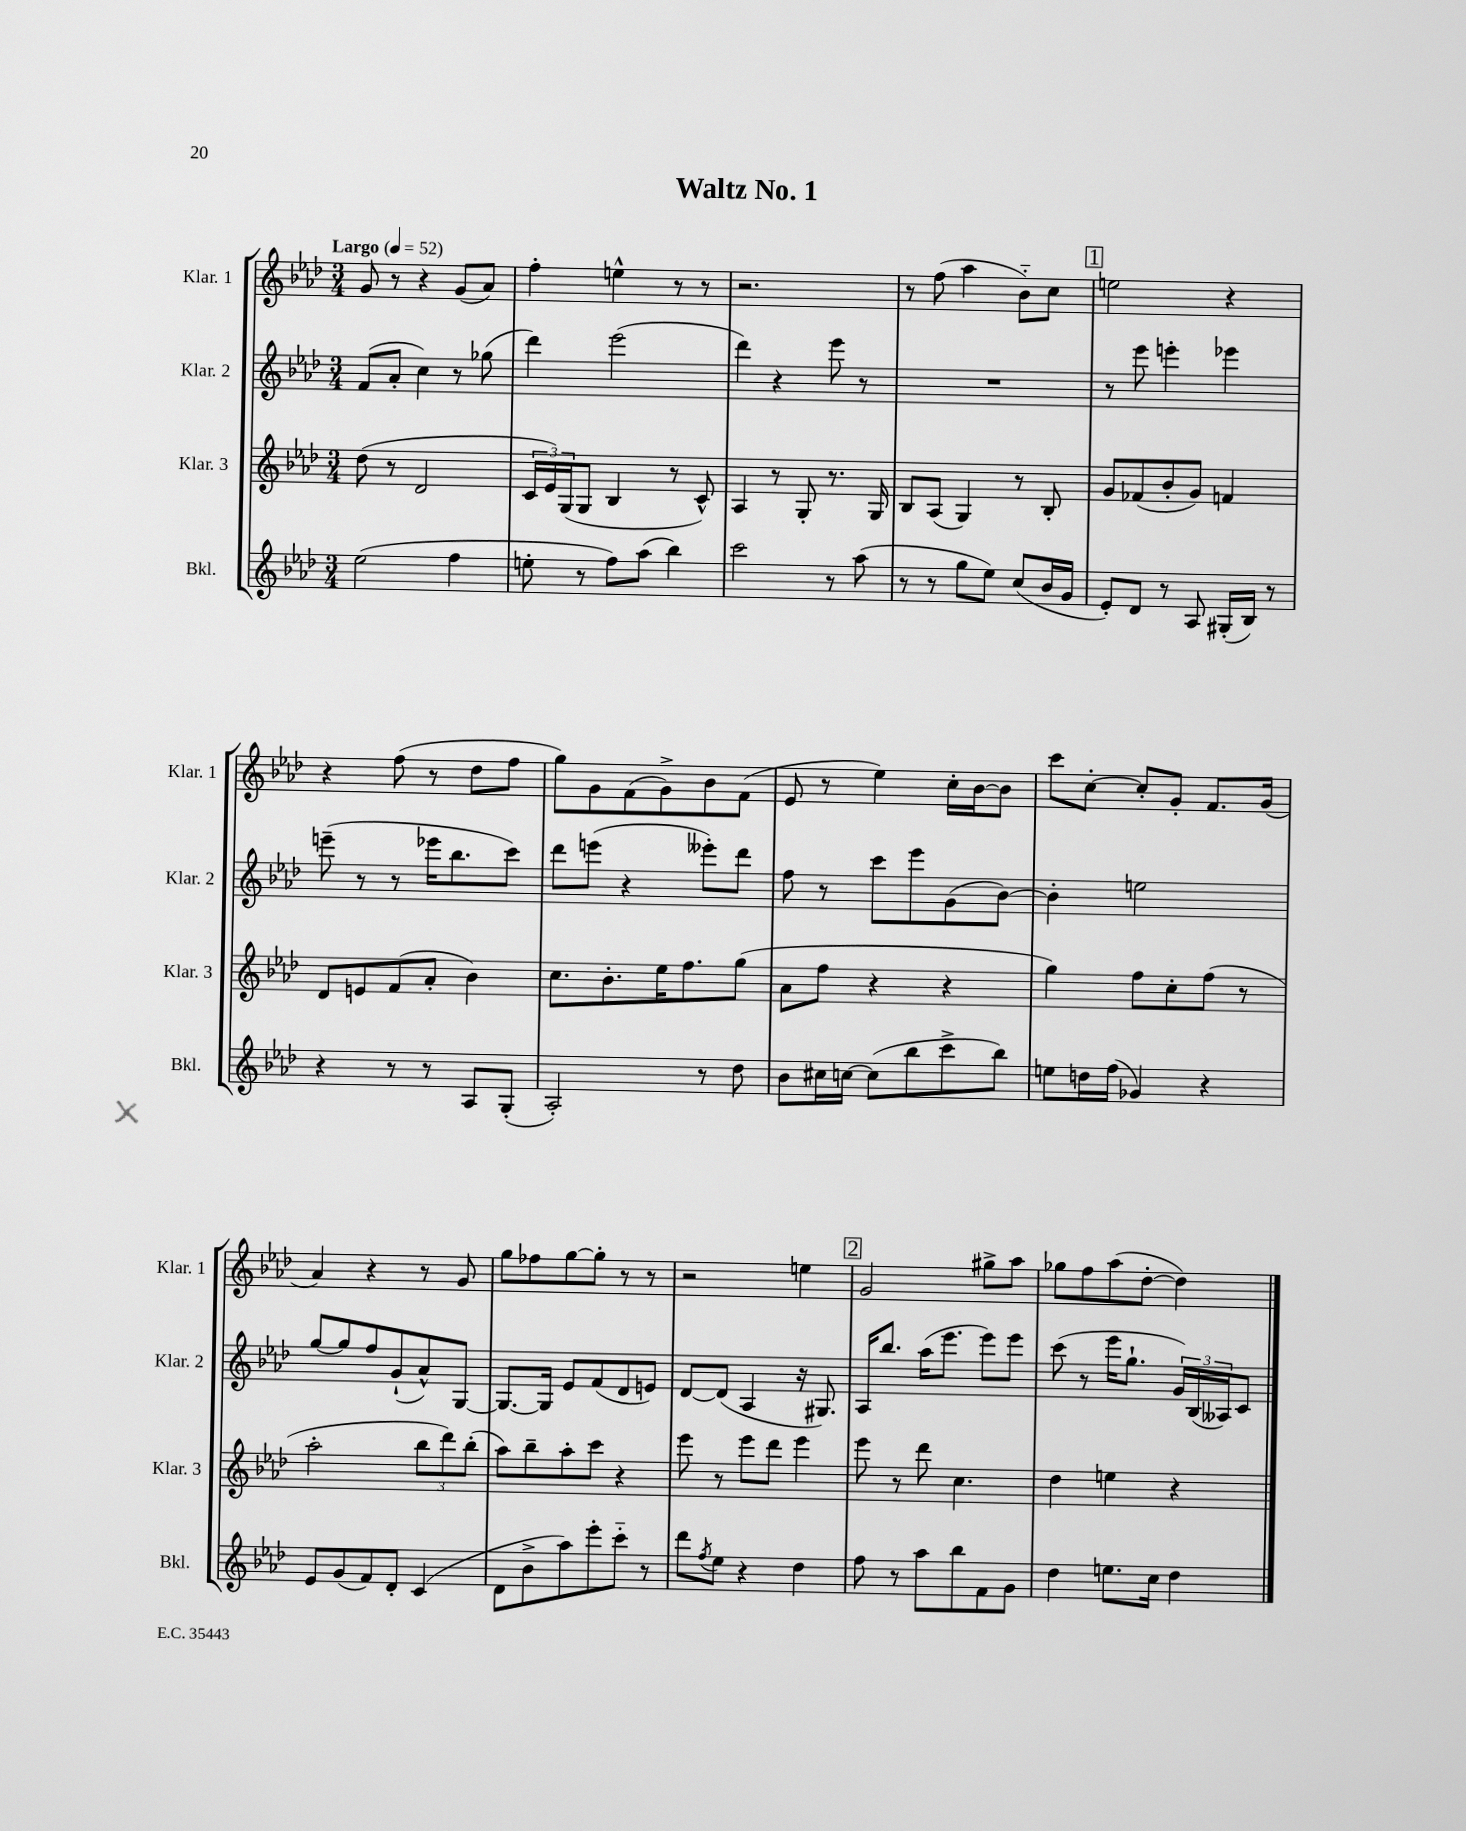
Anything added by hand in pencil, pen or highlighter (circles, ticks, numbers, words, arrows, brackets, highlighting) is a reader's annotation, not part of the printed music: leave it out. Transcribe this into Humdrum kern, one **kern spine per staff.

**kern	**kern	**kern	**kern
*staff4	*staff3	*staff2	*staff1
*clefG2	*clefG2	*clefG2	*clefG2
*k[b-e-a-d-]	*k[b-e-a-d-]	*k[b-e-a-d-]	*k[b-e-a-d-]
*M3/4	*M3/4	*M3/4	*M3/4
*MM52	*MM52	*MM52	*MM52
(2ee-\	(8dd-\	(8f/L	8g/
.	8r	8a-'/J	8r
.	2d-/	4cc\)	4r
4ff\	.	8r	(8g/L
.	.	(8gg-\	8a-/J)
=	=	=	=
8ee'\	24c/LL	4ddd-\)	4ff'\
.	24e-/)	.	.
.	(24G/J	.	.
8r	8G/J	.	.
8ff\L)	4B-/	(2eee-\	4ee^^\
(8aa-\J	.	.	.
4bb-\)	8r	.	8r
.	8c^^/)	.	8r
=	=	=	=
2ccc\	4A-/	4ddd-\)	2.r
.	8r	4r	.
.	8G'/	.	.
8r	8.r	8eee-\	.
(8aa-\	.	8r	.
.	16G/	.	.
=	=	=	=
8r	8B-/L	2.r	8r
8r	(8A-/J	.	(8ff\
8gg\L	4G/)	.	4aa-\
8ee-\J)	.	.	.
(8cc/L	8r	.	8b-'~\L)
16b-/L	8B-'/	.	8cc\J
16g/JJ	.	.	.
=	=	=	=
8e-'/L)	8g/L	8r	2ee\
8d-/J	(8f-/	8eee-\	.
8r	8b-'/	4eee'\	.
8A-/	8g/J)	.	.
(16G#'/LL	4f/	4eee-\	4r
16B-/JJ)	.	.	.
8r	.	.	.
=	=	=	=
4r	8d-/L	(8eee~\	4r
.	8e/	8r	.
8r	(8f/	8r	(8ff\
8r	8a-'/J	16eee-\LK	8r
.	.	8.bb-\	.
8A-/L	4b-\)	.	8dd-\L
(8G'/J	.	8ccc\J)	8ff\J
=	=	=	=
2A-'/)	8.cc\L	8ddd-\L	8gg\L)
.	.	(8eee\J	8g\
.	8.b-'\	.	.
.	.	4r	(8f\
.	16ee-\K	.	8g^\)
.	8.ff\	.	.
8r	.	8eee--'\L)	8b-\
8dd-\	(8gg\J	8ddd-\J	(8f\J
=	=	=	=
8b-\L	8a-\L	8ff\	8e-/
16cc#\L	8ff\J	8r	8r
[16cc\JJ	.	.	.
(8cc\]L	4r	8ccc\L	4ee-\)
8bb-\	.	8eee-\	.
8ccc^\	4r	(8g\	16cc'\LL
.	.	.	[16b-\J
8bb-\J)	.	[8b-\J)	8b-\]J
=	=	=	=
8ee\L	4gg\)	4b-'\]	8ccc\L
16dd\L	.	.	[8cc'\J
(16ff\JJ	.	.	.
4g-/)	8ff\L	2ee\	8cc'/]L
.	8cc'\	.	8g'/J
4r	(8ff\J	.	8.f/L
.	8r	.	.
.	.	.	(16g/Jk
=	=	=	=
8e-/L	2aa-'\	[8gg/L	4a-/)
(8g/	.	8gg/]	.
8f/)	.	8ff/	4r
8d-'/J	.	(8g`/	.
(4c/	12bb-\L	8a-^^/)	8r
.	12ddd-\)	.	.
.	.	[8G/J	8g/
.	(12bb-'\J	.	.
=	=	=	=
8d-\L	8aa-\L)	8.G/_L	8gg\L
8b-^\	8bb-~\	.	8ff-\
.	.	16G/]Jk	.
8aa-\)	8aa-'\	8e-/L	[8gg\
8eee-'\	8ccc\J	(8f/	8gg'\]J
8ccc'~\J	4r	8d-/	8r
8r	.	8e/J)	8r
=	=	=	=
8ddd-\L	8eee-\	[8d-/L	2r
8qff/	.	.	.
8ee-\J	8r	(8d-/]J	.
4r	8eee-\L	4A-/	.
.	8ddd-\J	.	.
4dd-\	4eee-\	16r	4ee\
.	.	8.G#/)	.
=	=	=	=
8ff\	8eee-\	16A-/LK	2g/
.	.	8.bb-/J	.
8r	8r	.	.
8aa-\L	8ddd-\	(16aa-\LK	.
.	.	8.eee-\J	.
8bb-\	4.cc\	.	.
8f\	.	8eee-\L)	8gg#^\L
8g\J	.	8eee-\J	8aa-\J
=	=	=	=
4dd-\	4dd-\	(8ccc\	8gg-\L
.	.	8r	8ff\
8.ee\L	4ee\	16eee-\LK	(8aa-\
.	.	8.gg`\J	.
.	.	.	[8dd-'\J
16cc\Jk	.	.	.
4dd-\	4r	24g/LL)	4dd-\])
.	.	(24B-/	.
.	.	24A--/J)	.
.	.	8c/J	.
==	==	==	==
*-	*-	*-	*-
